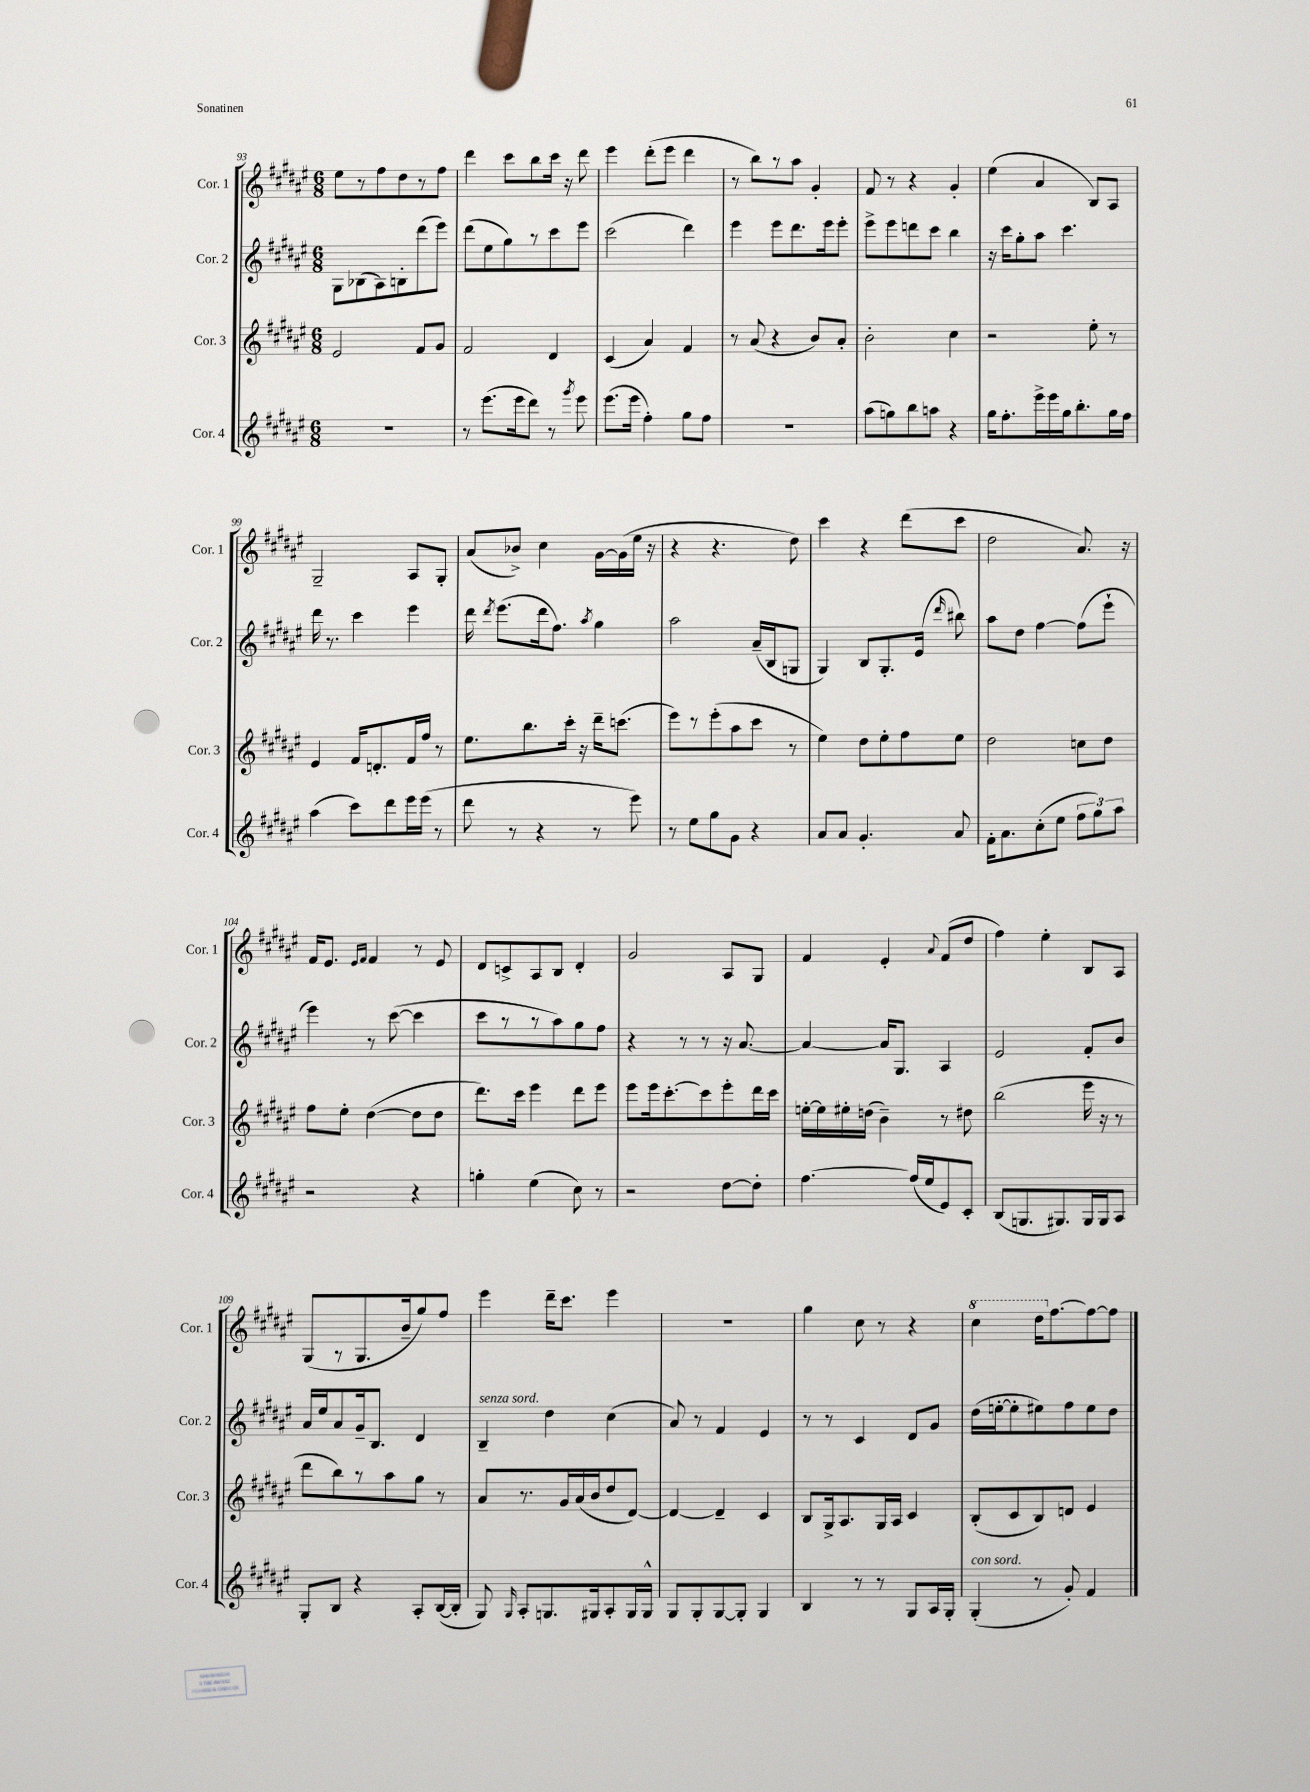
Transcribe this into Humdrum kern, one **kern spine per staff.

**kern	**kern	**kern	**kern
*part4	*part3	*part2	*part1
*staff4	*staff3	*staff2	*staff1
*I"Cor. 4	*I"Cor. 3	*I"Cor. 2	*I"Cor. 1
*I'Cor. 4	*I'Cor. 3	*I'Cor. 2	*I'Cor. 1
*clefG2	*clefG2	*clefG2	*clefG2
*k[f#c#g#d#a#e#]	*k[f#c#g#d#a#e#]	*k[f#c#g#d#a#e#]	*k[f#c#g#d#a#e#]
*M6/8	*M6/8	*M6/8	*M6/8
=93	=93	=93	=93
2.r	2e#/	8G#\L	8ee#\L
.	.	(8B-X\	8r
.	.	8A#\)	8ff#\
.	.	8Bn'\	8dd#\
.	8f#/L	(8ddd#\	8r
.	8g#/J	8eee#\J)	8ff#\J
=94	=94	=94	=94
8r	2f#/	(8ddd#\L	4ddd#\
(8.eee#\L	.	8ee#\	.
.	.	8gg#\)	8ccc#\L
16eee#\k	.	.	.
8ddd#\J)	.	8r	8bb\
8r	4d#/	8ccc#\	16ccc#\Jk
.	.	.	16r
8qggg#/	.	.	.
8eee#\	.	8eee#\J	8ddd#\
=95	=95	=95	=95
(8.eee#\L	(4c#/	(2ccc#\	4eee#\
16eee#\Jk	.	.	.
4ff#'\)	4a#/)	.	(8ddd#'\L
.	.	.	8eee#\J
8gg#\L	4f#/	4ddd#\)	4ddd#\
8ff#\J	.	.	.
=96	=96	=96	=96
2.r	8r	4eee#\	8r
.	(8a#/	.	8bb\L)
.	4r	8eee#\L	8r
.	.	8.ddd#\	8aa#\J
.	8b/L)	.	4g#'/
.	.	16eee#\k	.
.	8a#'/J	8eee#'\J	.
=97	=97	=97	=97
(8aa#\L	2b'\	8eee#^\L	8f#/
8ggn\)	.	8eee#\	8r
8bb\	.	8dddn\	4r
8aan\J	.	8ccc#\J	.
4r	4cc#\	4bb\	4g#'/
=98	=98	=98	=98
16gg#\KL	2r	16r	(4ee#\
8.ff#'\	.	16ccc#\KL	.
.	.	8gg#'\	.
16eee#^\L	.	8aa#\J	4a#/
16eee#\	.	.	.
16gg#\J	.	4.ccc#\	.
8.bb'\	.	.	.
.	8ee#'\	.	8B/L)
16gg#\L	8r	.	8A#/J
16ff#\JJ	.	.	.
!!LO:LB:g=z
=99	=99	=99	=99
(4aa#\	4e#/	16ddd#\	2G#~/
.	.	8.r	.
8ccc#\L)	16f#/KL	4ccc#\	.
.	8.dn'/	.	.
8ddd#\	.	.	.
16eee#\L	16f#/L	4eee#\	8A#/L
(16eee#\JJ	16ff#/JJ	.	.
8r	8r	.	8G#'/J
=100	=100	=100	=100
8ddd#\	8.ee#\L	16ddd#\	(8a#/L
.	.	8qddd#/	.
.	.	(8.eee#\L	.
8r	.	.	8b-X^/J)
.	8.bb\	.	.
4r	.	16ddd#\k	4cc#\
.	.	8.ff#\J)	.
.	16ccc#'\Jk	.	.
.	16r	.	.
.	.	8qaa#/	.
8r	16ddd#~\KL	4gg#\	[16g#\LL
.	(8.cccn\J	.	(16g#\]
8eee#\)	.	.	16ee#\JJ
.	.	.	16r
=101	=101	=101	=101
8r	8eee#\L)	2aa#\	4r
8ee#\L	8r	.	.
8gg#\	(8eee#'\	.	4.r
8g#\J	8aa#\	.	.
4r	8ccc#\J	(16a#~/LL	.
.	.	16B/J	.
.	8r	8Gn/J	8dd#\)
=102	=102	=102	=102
8a#/L	4ee#\)	4G#/)	4ccc#\
8a#/J	.	.	.
4.g#'/	8dd#\L	8B/L	4r
.	8ee#'\	8.G#'/	.
.	8ff#\	.	(8ddd#\L
.	.	(16e#/Jk	.
.	.	16qqddd#/	.
8a#/	8ee#\J	8bb#X\)	8ccc#\J
=103	=103	=103	=103
16f#'\KL	2dd#\	8aa#\L	2dd#\
8.a#\	.	.	.
.	.	8dd#\J	.
(8cc#'\	.	[4ff#\	.
8ee#\J	.	.	.
12ff#\L	8ccn\L	(8ff#\L]	8.a#/)
12gg#\)	.	.	.
.	8dd#\J	8eee#`\J	.
12aa#\J	.	.	.
.	.	.	16r
!!LO:LB:g=z
=104	=104	=104	=104
2r	8ff#\L	4eee#\)	16f#/KL
.	.	.	8.e#/J
.	8ee#'\J	.	.
.	.	.	16qqe#/LL
.	.	.	16qqf#/JJ
.	([4dd#\	8r	4f#/
.	.	([8ccc#\	.
4r	8dd#\L]	4ccc#\]	8r
.	8dd#\J	.	8e#/
=105	=105	=105	=105
4ggn'\	8.ddd#\L)	8ccc#\L	8d#/L
.	.	8r	8cn^/
.	16ccc#\Jk	.	.
(4ee#\	4eee#\	8r	8A#/
.	.	8aa#\)	8B/J
8cc#\)	8ddd#\L	8gg#\	4d#'/
8r	8eee#\J	8ff#\J	.
=106	=106	=106	=106
2r	8eee#\L	4r	2g#/
.	16eee#\k	.	.
.	[8.ccc#'\	.	.
.	.	8r	.
.	8ccc#\]	8r	.
[8dd#\L	8eee#'\	16r	8A#/L
.	.	[8.a#/	.
8dd#'\J]	16ddd#\L	.	8G#/J
.	16ccc#\JJ	.	.
=107	=107	=107	=107
[4.ff#\	[16een'\LL	4a#/_	4f#/
.	16ee\]	.	.
.	16ee#X'\	.	.
.	(16ddn\JJ	.	.
.	4b~\)	16a#/KL]	4e#'/
.	.	8.G#/J	.
(16ff#/LL]	.	.	.
16ee#/J	.	.	.
.	.	.	8qqa#/
8e#/)	8r	4A#/	(8f#/L
8c#'/J	8dd#X\	.	8dd#/J
=108	=108	=108	=108
(8B/L	(2bb\	2e#/	4ff#\)
8.Gn/	.	.	.
.	.	.	4ee#'\
8.G#X/)	.	.	.
16G#/L	16eee#\	8f#'/L	8B/L
16G#/J	16r	.	.
8A#/J	8r	8b/J	8A#/J
!!LO:LB:g=z
=109	=109	=109	=109
8G#'/L	8ddd#\L	16a#/LL	(8G#/L
.	.	16ee#/J	.
8B/J	8bb\)	8a#/	8r
4r	8r	16g#~/k	8.G#/
.	.	8.B/J	.
.	8aa#\	.	.
.	.	.	16b~/k
8A#'/L	8gg#\J	4d#/	8gg#/)
([16B/L	8r	.	8ff#/J
16B'/JJ]	.	.	.
=110	=110	=110	=110
!	!	!LO:TX:a:i:t=senza sord.	!
8G#/)	8a#/L	4B~/	4eee#\
16qqG#/	.	.	.
8A#'/L	8.r	.	.
8.Gn/	.	4dd#\	16ddd#~\KL
.	16g#/L	.	8.ccc#\J
.	(16a#/	.	.
16G#X/k	16b/J	.	.
8A#'/	8dd#/	(4cc#\	4eee#\
16G#/L	[8d#/J)	.	.
16G#^^/JJ	.	.	.
=111	=111	=111	=111
8G#/L	4d#/_	8a#/)	2.r
8G#'/	.	8r	.
[8G#/	4d#~/]	4f#/	.
8G#'/J]	.	.	.
4G#/	4c#/	4e#/	.
=112	=112	=112	=112
4B/	8B/L	8r	4gg#\
.	16G#^/k	8r	.
.	8.A#/	.	.
8r	.	4c#/	8cc#\
8r	16G#/L	.	8r
.	16A#/JJ	.	.
8G#/L	4c#/	8d#/L	4r
16A#/L	.	8g#/J	.
16G#'/JJ	.	.	.
=113	=113	=113	=113
*	*	*	*8va
!LO:TX:a:i:t=con sord.	!	!	!
(4G#'/	(8B'/L	(16dd#\LL	4ccc#\
.	.	[16een'\J	.
.	8c#/	8ee'\]	.
8r	8B/)	8ee#X\)	16ddd#\KL
*	*	*	*X8va
.	.	.	[8.ff#\
8g#'/)	8dn/J	8ff#\	.
4f#/	4e#/	8ee#\	8ff#\_
.	.	8dd#\J	8ff#\J]
==	==	==	==
*-	*-	*-	*-
